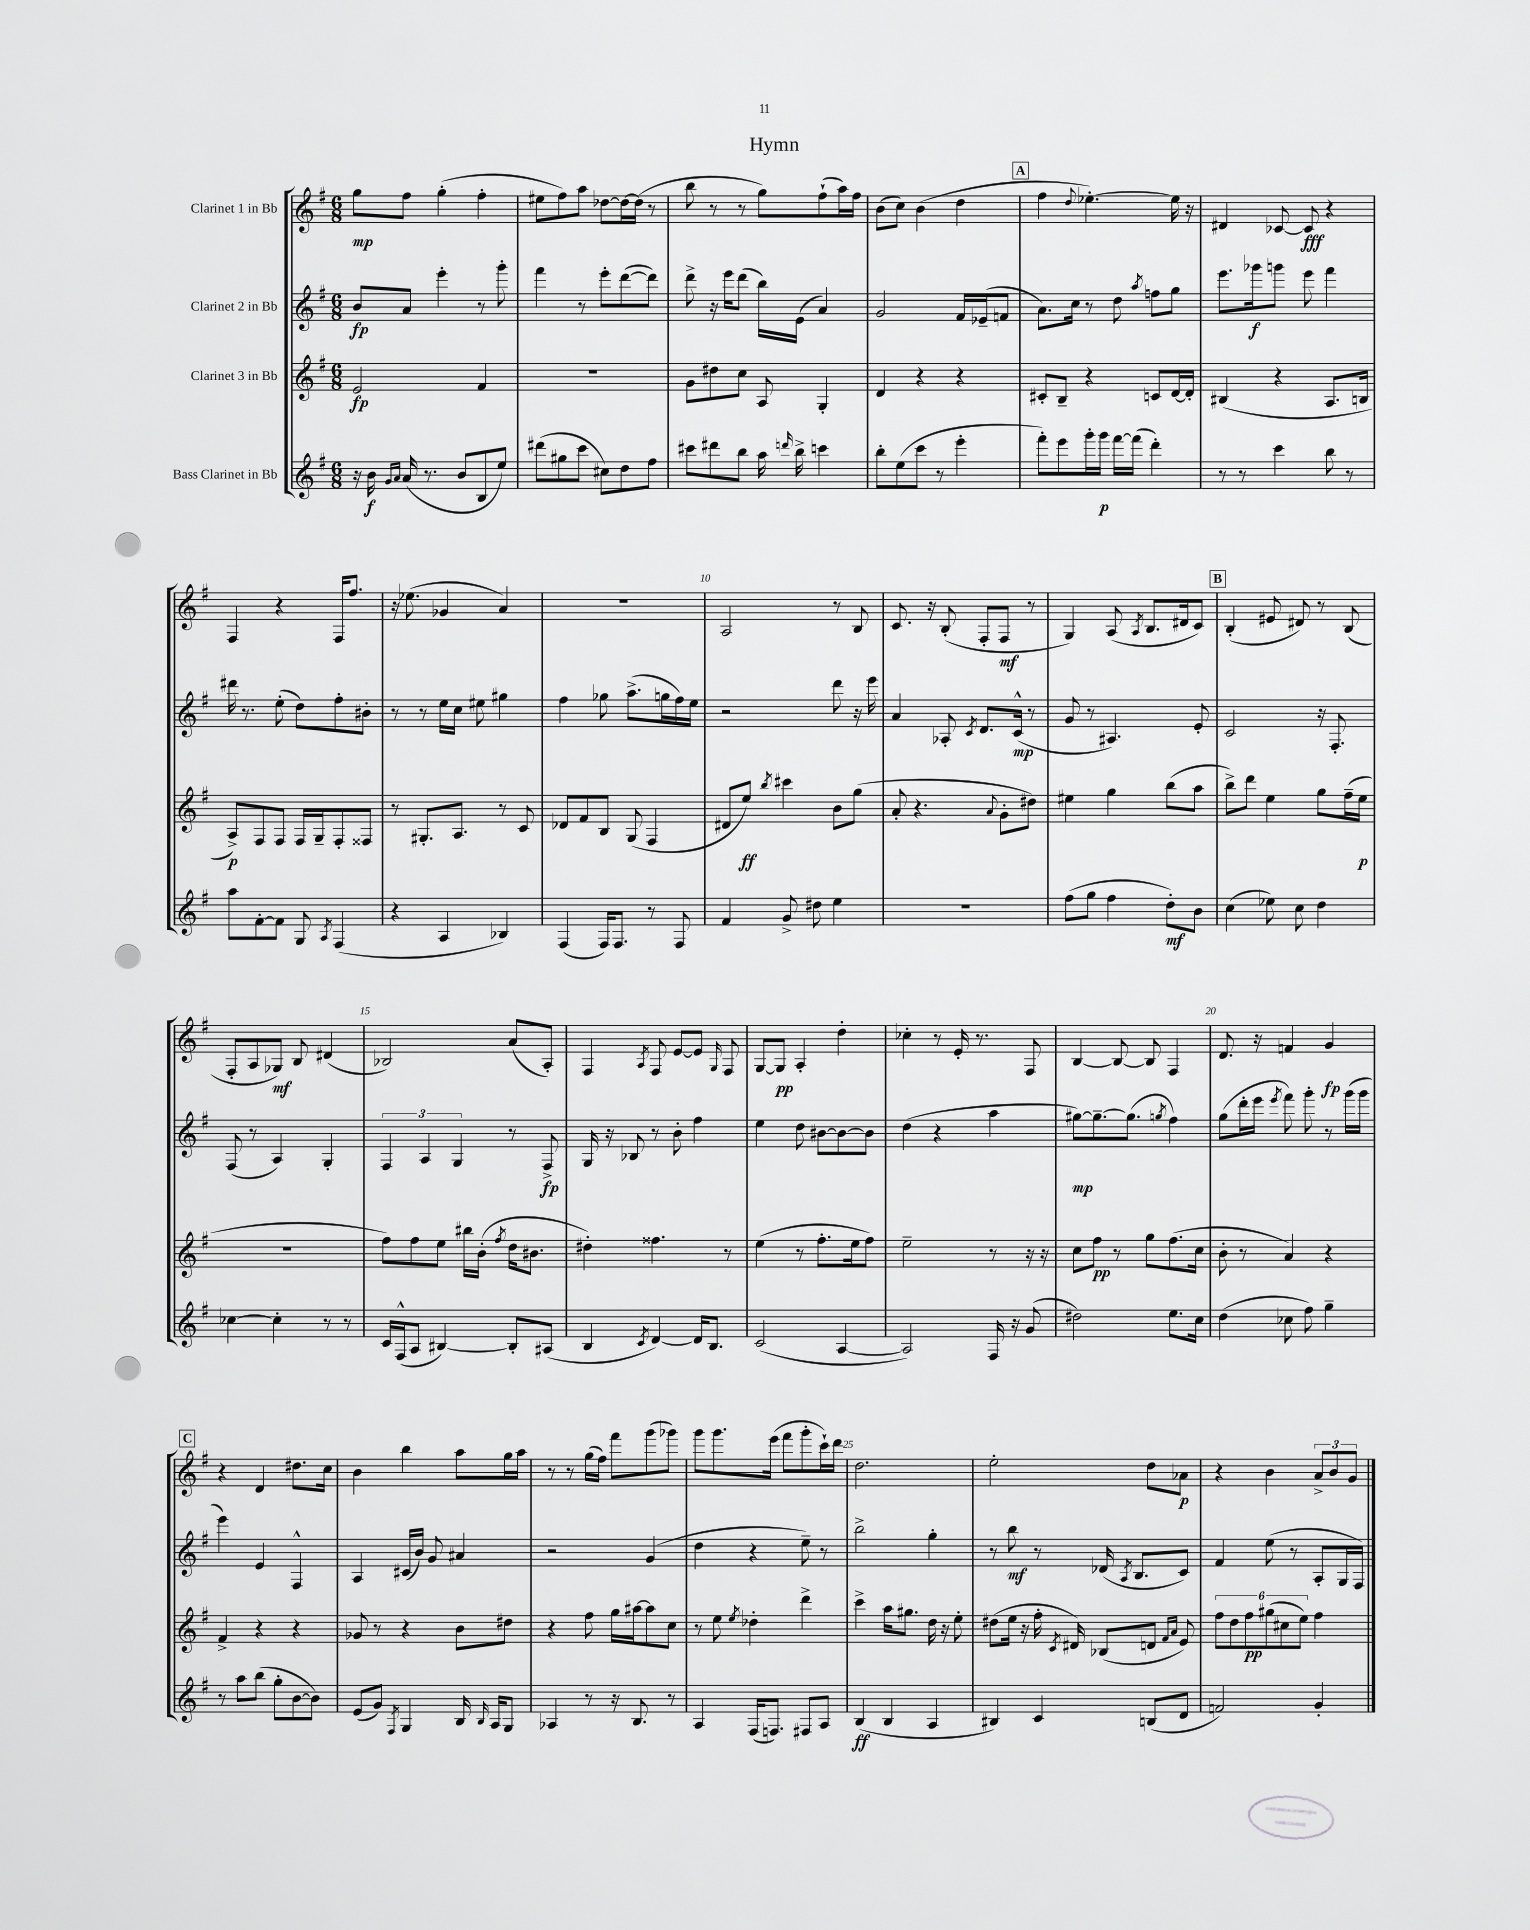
\header { title = "Hymn" }
<<
\new StaffGroup <<
\new Staff = "s0" \with { instrumentName = "Clarinet 1 in Bb" } {
    \clef treble \key g \major \numericTimeSignature \time 6/8
    \autoBeamOff g''8[\mp fis''8] g''4-.( fis''4-. |
    eis''8[ fis''8) a''8] des''8[~ des''16~ des''16]( r8 |
    b''8 r8 r8 g''8[) fis''8-!( a''16) fis''16] |
    b'8[( c''8]) b'4( d''4 |
    \mark \markup { \box "A" } fis''4 \appoggiatura { d''8 } ees''4.~-.) ees''16 r16 |
    dis'4 ces'8~ ces'8\fff r4 |
    fis4 r4 fis16[ fis''8.] |
    r16 ees''8.( ges'4 a'4) |
    R2. |
    a2 r8 b8 |
    c'8. r16 b8-.( fis8[-. fis8]\mf r8 |
    g4) a8( \acciaccatura { a8 } b8.[ dis'16 c'8]) |
    \mark \markup { \box "B" } b4-.( eis'8 dis'8) r8 b8( |
    fis8[-. a8 ges8]\mf) b8 dis'4( |
    bes2) a'8[( a8]-.) |
    fis4 \acciaccatura { a8 } fis8 e'8[~ e'8] \grace { g16 } fis8 |
    g8[~ g8]\pp a4-. d''4-. |
    ces''4-. r8 e'16-. r8. fis8 |
    b4~ b8~ b8 fis4 |
    d'8. r16 f'4 g'4\fp |
    \mark \markup { \box "C" } r4 d'4 dis''8.[ c''16] |
    b'4 b''4 a''8[ g''16 a''16] |
    r8 r8 g''16[( fis''16]) fis'''8[ g'''8( ges'''8]) |
    g'''8[ g'''8. e'''16]( fis'''8[ g'''8-. c'''16-!) d'''16] |
    d''2. |
    e''2-. d''8[ aes'8]\p |
    r4 b'4 \tuplet 3/2 { a'8[-> b'8 g'8] } \bar "|." |
}
\new Staff = "s1" \with { instrumentName = "Clarinet 2 in Bb" } {
    \clef treble \key g \major \numericTimeSignature \time 6/8
    \autoBeamOff b'8[\fp a'8] e'''4-. r8 g'''8-. |
    fis'''4 r8 e'''8[-. d'''8~( d'''8]) |
    d'''8-> r16 e'''16[ d'''8]( b''16[) e'16]( a'4) |
    g'2 fis'16[ ees'16--( f'8] |
    \mark \markup { \box "A" } a'8.[) c''16] r8 d''8 \acciaccatura { a''8 } f''8[ g''8] |
    e'''8.[ ges'''16\f g'''8] e'''8 fis'''4 |
    dis'''16 r8. e''8-.( d''8[) fis''8-. bis'8]-. |
    r8 r8 e''16[ c''16] eis''8 gis''4 |
    fis''4 ges''8 a''8.[->( g''16 fis''16) e''16] |
    r2 d'''8 r16 e'''16 |
    a'4 aes8-. \acciaccatura { c'8 } d'8.[ c'16]-^\mp( r8 |
    g'8 r8 ais4.) e'8-. |
    \mark \markup { \box "B" } c'2 r16 fis8.-. |
    fis8( r8 a4) g4-. |
    \tuplet 3/2 { fis4 a4 g4 } r8 fis8->\fp |
    g16 r16 bes8 r8 b'8-. fis''4 |
    e''4 d''8 bis'8[~ bis'8~ bis'8] |
    d''4( r4 a''4 |
    gis''8[~\mp) gis''8.~-- gis''8.]( \acciaccatura { g''8 } fis''4) |
    g''8[( d'''16-. e'''16] \acciaccatura { e'''8 } fis'''8) g'''8-. r8 g'''16[( g'''16] |
    \mark \markup { \box "C" } e'''4) e'4 fis4-^ |
    a4 cis'16[( b'16]) g'8 ais'4 |
    r2 g'4( |
    d''4 r4 e''8--) r8 |
    b''2-> g''4-. |
    r8 b''8\mf r8 des'16( \acciaccatura { a8 } b8.[ c'8]) |
    fis'4 e''8( r8 a8[-. g16 fis16]) \bar "|." |
}
\new Staff = "s2" \with { instrumentName = "Clarinet 3 in Bb" } {
    \clef treble \key g \major \numericTimeSignature \time 6/8
    \autoBeamOff e'2\fp fis'4 |
    R2. |
    g'8[ dis''8 c''8] a8 g4-. |
    d'4 r4 r4 |
    \mark \markup { \box "A" } cis'8[-. b8]-- r4 c'8[ d'16~ d'16]-. |
    bis4( r4 a8.[ b16] |
    a8[->\p) fis8 fis8] fis16[ g16-- fis8-. fisis8] |
    r8 gis8.[-. a8.] r8 c'8 |
    des'8[ fis'8 b8] g8( fis4 |
    dis'8[ e''8]\ff) \acciaccatura { b''8 } cis'''4 b'8[ g''8]( |
    a'8-. r4. \appoggiatura { a'8 } g'8[-. dis''8]) |
    eis''4 g''4 b''8[( a''8] |
    \mark \markup { \box "B" } b''8[->) d'''8] e''4 g''8[ fis''16--( e''16]\p |
    R2. |
    fis''8[) fis''8 e''8] bis''16[ b'16]-.( \acciaccatura { fis''8 } d''16[ bis'8.] |
    dis''4-.) fisis''4. r8 |
    e''4( r8 fis''8.[-. e''16 fis''8]) |
    e''2-- r8 r16 r16 |
    c''8[ fis''8]\pp r8 g''8[ fis''8.( c''16] |
    b'8-. r8 a'4) r4 |
    \mark \markup { \box "C" } fis'4-> r4 r4 |
    ges'8 r8 r4 b'8[ dis''8] |
    r4 fis''8 g''16[ ais''16~ ais''8 c''8] |
    r8 e''8 \acciaccatura { e''8 } des''4-. d'''4-> |
    c'''4-> a''16[ gis''8.] d''16 r16 e''8-. |
    dis''8[( e''16] r16 fis''16-. \acciaccatura { c'8 } dis'16) bes8[( d'8] \grace { fis'16[ a'16] } e'8) |
    \tuplet 6/4 { fis''8[ d''8 fis''8\pp gis''8( cis''8 e''8]) } fis''4 \bar "|." |
}
\new Staff = "s3" \with { instrumentName = "Bass Clarinet in Bb" } {
    \clef treble \key g \major \numericTimeSignature \time 6/8
    \autoBeamOff r16 b'16\f \grace { g'16[ a'16] } a'16( r8. b'8[ b8 e''8]) |
    dis'''8[( gis''8 c'''8] cis''8[) d''8 fis''8] |
    cis'''8[ dis'''8 b''8] a''16 \grace { d'''16 } b''16-> c'''4 |
    b''8[-. e''8( c'''8] r8 e'''4-. |
    \mark \markup { \box "A" } fis'''8[-.) e'''8 g'''16-. g'''16]\p fis'''16[~ fis'''16]( d'''4-.) |
    r8 r8 c'''4 b''8 r8 |
    a''8[ fis'8~-. fis'8] g8 \acciaccatura { a8 } fis4( |
    r4 a4 bes4) |
    fis4( fis16[) fis8.] r8 fis8 |
    fis'4 g'8-> dis''8 e''4 |
    R2. |
    fis''8[( g''8] fis''4 d''8[-.\mf) b'8] |
    \mark \markup { \box "B" } c''4( ees''8) c''8 d''4 |
    ces''4~ ces''4-. r8 r8 |
    c'16[ fis16-^( a8] bis4~) bis8[-. ais8]( |
    b4 \acciaccatura { c'8 } d'4~) d'16[ b8.] |
    c'2( a4~ |
    a2) fis16 r16 g'8( |
    dis''2) e''8.[ c''16] |
    d''4( ces''8 fis''8) g''4-- |
    \mark \markup { \box "C" } r8 a''8[ b''8]( g''8[-. b'8~ b'8]) |
    e'8[( g'8]) \acciaccatura { fis8 } g4 b16 \grace { b16 } a16[ g8] |
    aes4 r8 r16 b8. r8 |
    a4 fis16[( f8.]) fis8[ a8] |
    b4\ff( b4 a4 |
    bis4) c'4 b8[( d'8] |
    f'2) g'4-. \bar "|." |
}
>>
>>
\layout { \context { \Score \override BarNumber.break-visibility = ##(#f #t #t) barNumberVisibility = #(every-nth-bar-number-visible 5) } }
